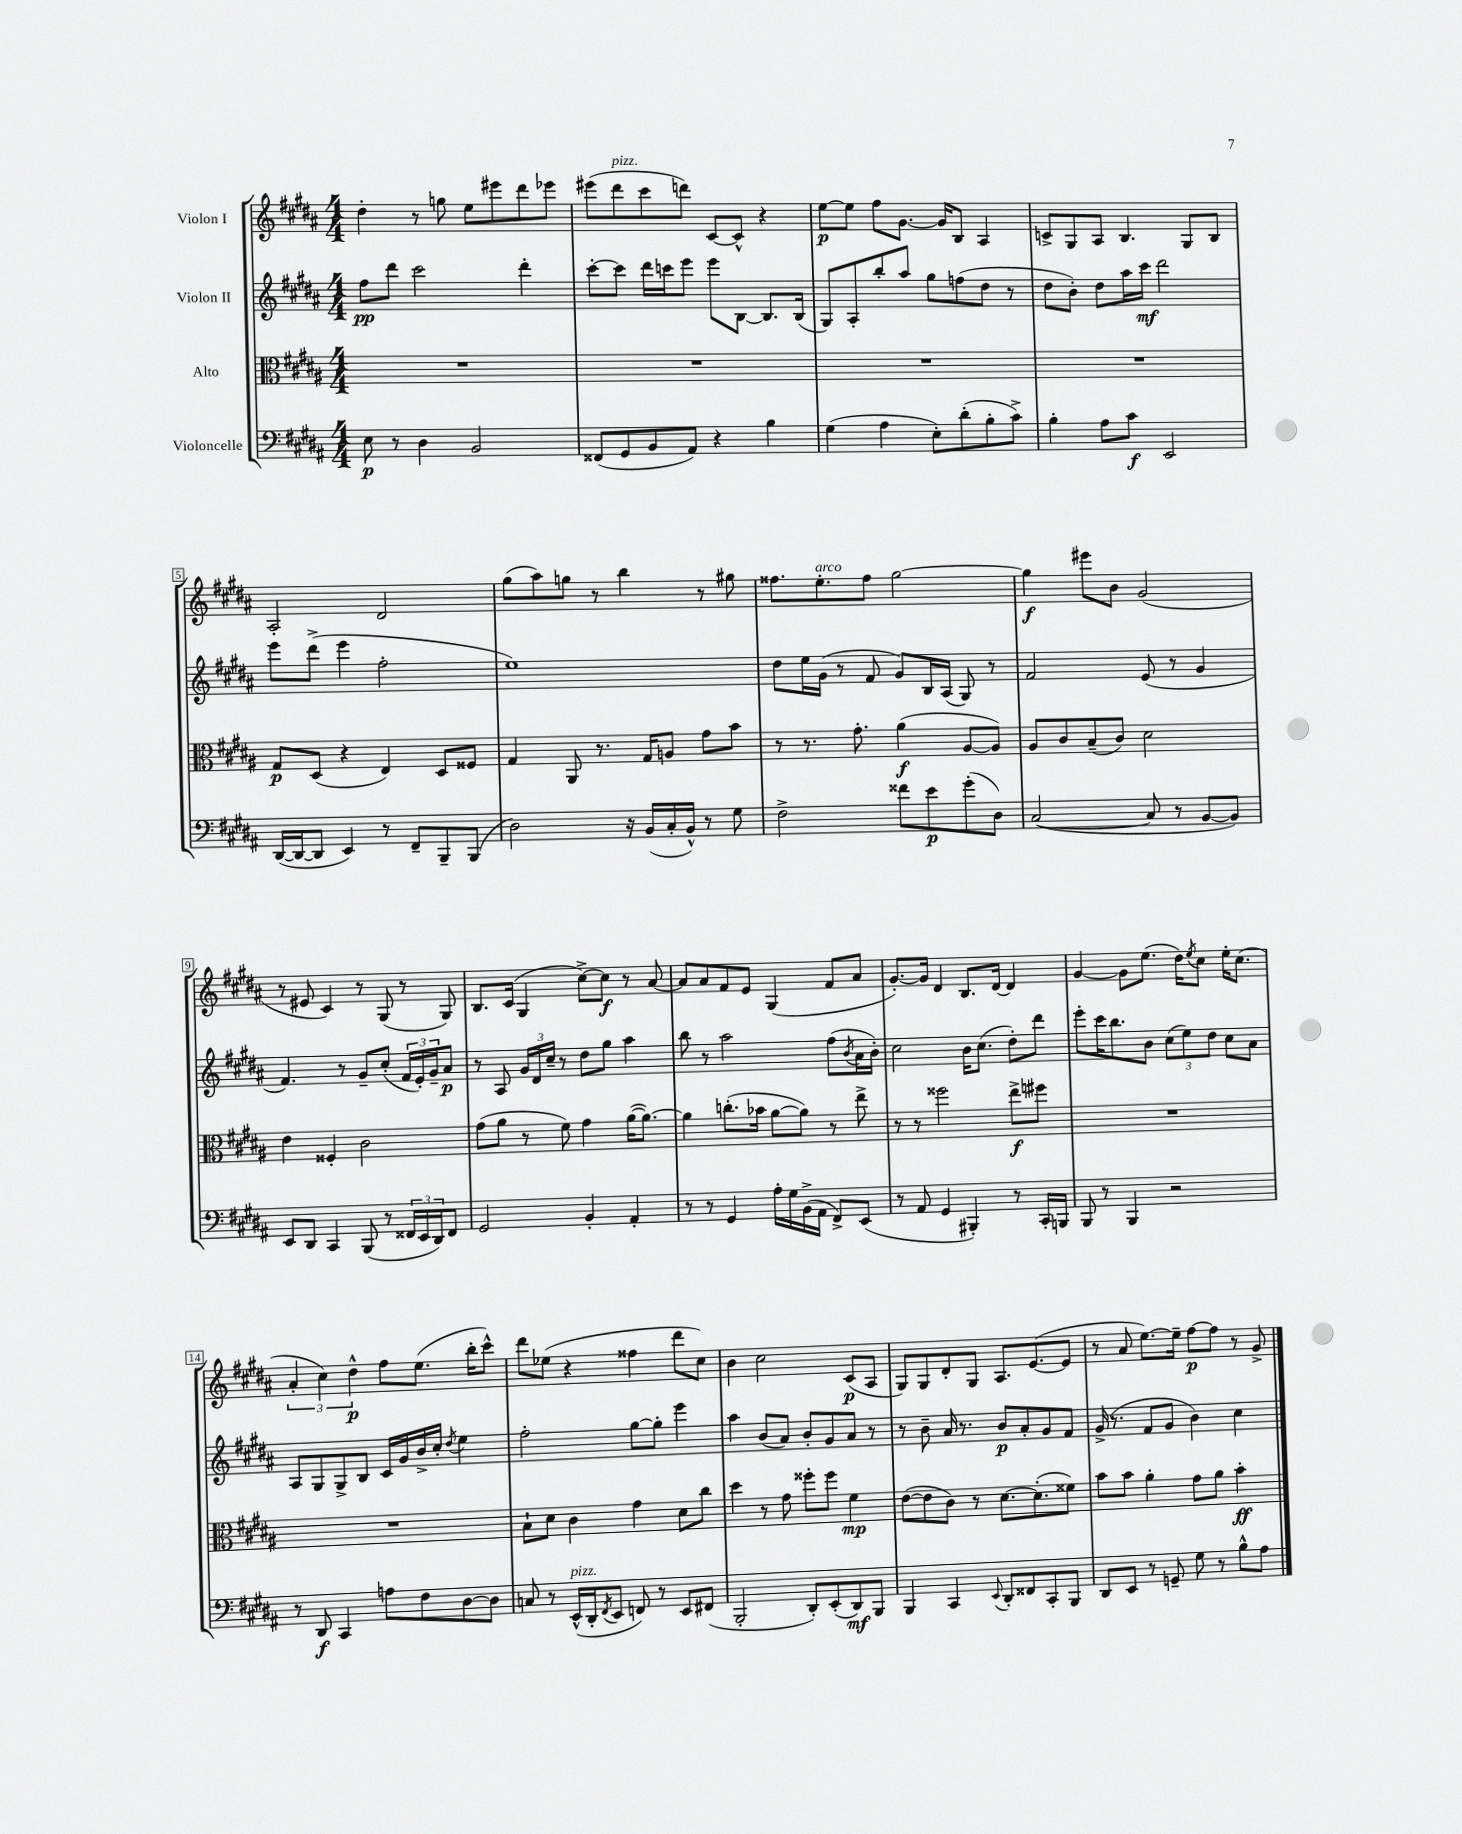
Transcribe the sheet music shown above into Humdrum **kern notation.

**kern	**dynam	**kern	**dynam	**kern	**dynam	**kern	**dynam
*part4	*part4	*part3	*part3	*part2	*part2	*part1	*part1
*staff4	*staff4	*staff3	*staff3	*staff2	*staff2	*staff1	*staff1
*I"Violoncelle	*	*I"Alto	*	*I"Violon II	*	*I"Violon I	*
*clefF4	*	*clefC3	*	*clefG2	*	*clefG2	*
*k[f#c#g#d#a#]	*	*k[f#c#g#d#a#]	*	*k[f#c#g#d#a#]	*	*k[f#c#g#d#a#]	*
*M4/4	*	*M4/4	*	*M4/4	*	*M4/4	*
=1	=1	=1	=1	=1	=1	=1	=1
8E\	p	1r	.	8ff#\L	pp	4dd#'\	.
8r	.	.	.	8ddd#\J	.	.	.
4D#\	.	.	.	2ccc#\	.	8r	.
.	.	.	.	.	.	8ggn\	.
2BB/	.	.	.	.	.	8ee\L	.
.	.	.	.	.	.	8eee#X\	.
.	.	.	.	4ddd#'\	.	8ddd#\	.
.	.	.	.	.	.	8eee-X\J	.
=2	=2	=2	=2	=2	=2	=2	=2
(8FF##X/L	.	1r	.	[8ccc#'\L	.	(8eee#X\L	.
!	!	!	!	!	!	!LO:TX:a:i:t=pizz.	!
8GG#/	.	.	.	8ccc#\J]	.	8ddd#\	.
8BB/	.	.	.	16ddd#\LL	.	8ccc#\	.
.	.	.	.	16cccn\J	.	.	.
8AA#/J)	.	.	.	8eee\J	.	8dddn\J)	.
4r	.	.	.	8eee\L	.	[8c#/L	.
.	.	.	.	[8B\J	.	8c#^^/J]	.
4B\	.	.	.	8.B/L]	.	4r	.
.	.	.	.	(16B/Jk	.	.	.
=3	=3	=3	=3	=3	=3	=3	=3
(4G#\	.	1r	.	8G#/L)	.	[8ee\L	p
.	.	.	.	8A#'/	.	8ee\J]	.
4A#\	.	.	.	8bb'/	.	8ff#\L	.
.	.	.	.	8aa#/J	.	[8.g#\J	.
8E'\L)	.	.	.	8gg#\L	.	.	.
.	.	.	.	.	.	16g#/KL]	.
(8d#'\	.	.	.	(8ffn\	.	8B/J	.
8B'\	.	.	.	8dd#\J	.	4A#/	.
8c#^\J)	.	.	.	8r	.	.	.
=4	=4	=4	=4	=4	=4	=4	=4
4B'\	.	1r	.	8dd#\L	.	8cn^/L	.
.	.	.	.	8b'\J)	.	8G#/	.
8A#\L	.	.	.	8dd#\L	.	8A#/J	.
8c#\J	f	.	.	16aa#\L	.	4.B/	.
.	.	.	.	16ccc#\JJ	mf	.	.
2EE/	.	.	.	2ddd#\	.	.	.
.	.	.	.	.	.	8G#/L	.
.	.	.	.	.	.	8B/J	.
!!LO:LB:g=z
=5	=5	=5	=5	=5	=5	=5	=5
([16DD#/LL	.	8G#/L	p	8eee\L	.	2A#'/	.
16DD#/J_	.	.	.	.	.	.	.
8DD#/J]	.	(8D#/J	.	(8ddd#^\J	.	.	.
4EE/)	.	4r	.	4eee\	.	.	.
8r	.	4E/)	.	2ff#'\	.	2d#/	.
8FF#~/L	.	.	.	.	.	.	.
8BBB~/	.	8D#/L	.	.	.	.	.
(8BBB/J	.	8F##X/J	.	.	.	.	.
=6	=6	=6	=6	=6	=6	=6	=6
2D#\)	.	4G#/	.	1ee)	.	(8gg#\L	.
.	.	.	.	.	.	8aa#\)	.
.	.	8AA#/	.	.	.	8ggn\J	.
.	.	8.r	.	.	.	8r	.
16r	.	.	.	.	.	4bb\	.
(16BB/LL	.	16G#/KL	.	.	.	.	.
16C#'/	.	8An/J	.	.	.	.	.
16BB^^/JJ)	.	.	.	.	.	.	.
8r	.	8g#\L	.	.	.	8r	.
8G#\	.	8b\J	.	.	.	8gg#X\	.
=7	=7	=7	=7	=7	=7	=7	=7
2F#^\	.	8r	.	8dd#\L	.	8.ff##X\L	.
.	.	8.r	.	16ee\L	.	.	.
!	!	!	!	!	!	!LO:TX:a:i:t=arco	!
.	.	.	.	(16g#\JJ	.	8.ee'\	.
.	.	.	.	8r	.	.	.
.	.	8.g#'\	.	.	.	.	.
.	.	.	.	8f#/	.	8ff##\J	.
8f##X\L	.	(4a#\	f	8g#/L)	.	[2gg#\	.
8e\	p	.	.	16B/L	.	.	.
.	.	.	.	(16A#/JJ	.	.	.
(8g#'\	.	[8A#/L	.	8G#/)	.	.	.
8D#\J)	.	8A#/J])	.	8r	.	.	.
=8	=8	=8	=8	=8	=8	=8	=8
([2C#/	.	8A#/L	.	2f#/	.	4gg#\]	f
.	.	8c#/	.	.	.	.	.
.	.	(8B~/	.	.	.	8eee#X\L	.
.	.	8c#/J)	.	.	.	8b\J	.
8C#/]	.	2d#\	.	(8e/	.	(2g#/	.
8r	.	.	.	8r	.	.	.
[8BB/L	.	.	.	4g#/	.	.	.
8BB/J])	.	.	.	.	.	.	.
!!LO:LB:g=z
=9	=9	=9	=9	=9	=9	=9	=9
8EE/L	.	4e\	.	4.f#/)	.	8r	.
8DD#/J	.	.	.	.	.	8e#X/	.
4CC#/	.	4F##X'/	.	.	.	4c#/)	.
.	.	.	.	8r	.	.	.
(8BBB/	.	2c#\	.	8g#~/L	.	8r	.
8r	.	.	.	(8cc#'/J	.	(8G#/	.
24FF##X/LL	.	.	.	24f#/LL	.	8r	.
24EE/	.	.	.	24e'/)	.	.	.
24DD#/J)	.	.	.	24g#~/J	.	.	.
8FF##/J	.	.	.	8a#/J	p	8G#/)	.
=10	=10	=10	=10	=10	=10	=10	=10
2GG#/	.	(8g#\L	.	8r	.	8.B/L	.
.	.	8a#\J	.	8A#/	.	.	.
.	.	.	.	.	.	(16c#/Jk	.
.	.	8r	.	24g#/LL	.	4G#/	.
.	.	.	.	24d#/	.	.	.
.	.	.	.	24cc#~/JJ	.	.	.
.	.	8f#\)	.	8r	.	.	.
4BB'/	.	4g#\	.	8dd#\L	.	[8cc#^\L)	.
.	.	.	.	8gg#\J	.	8cc#\J]	f
4AA#'/	.	([16a#\KL	.	4aa#\	.	8r	.
.	.	8.a#\J_)	.	.	.	.	.
.	.	.	.	.	.	[8a#/	.
=11	=11	=11	=11	=11	=11	=11	=11
8r	.	4a#\]	.	8bb\	.	8a#/L]	.
8r	.	.	.	8r	.	8a#/	.
4GG#/	.	(8.ccn'\L	.	2aa#\	.	8f#/	.
.	.	.	.	.	.	8e/J	.
.	.	16b-X\Jk	.	.	.	.	.
16A#'\LL	.	[8a#\L	.	.	.	(4G#/	.
16G#\	.	.	.	.	.	.	.
(16BB^\	.	8a#\J])	.	.	.	.	.
16AA#\JJ	.	.	.	.	.	.	.
8FF#^/L)	.	8r	.	(8ff#\L	.	8f#/L	.
.	.	.	.	8qb/	.	.	.
(8EE/J	.	8ee^\	.	16a#\L	.	8a#/J	.
.	.	.	.	16b'\JJ)	.	.	.
=12	=12	=12	=12	=12	=12	=12	=12
8r	.	8r	.	2cc#\	.	[8.g#'/L)	.
8AA#/	.	8r	.	.	.	.	.
.	.	.	.	.	.	16g#/Jk]	.
4GG#/	.	2ff##X\	.	.	.	4d#/	.
4BBB#X'/)	.	.	.	16b\KL	.	8.B/L	.
.	.	.	.	(8.cc#\J	.	.	.
.	.	.	.	.	.	[16d#/Jk	.
8r	.	8ee^\L	f	8dd#'\L)	.	4d#/]	.
16CC#'/LL	.	8ff#X\J	.	8ddd#\J	.	.	.
16BBBn/JJ	.	.	.	.	.	.	.
=13	=13	=13	=13	=13	=13	=13	=13
8BBB/	.	1r	.	8eee'\L	.	[4g#/	.
8r	.	.	.	16ccc#\K	.	.	.
.	.	.	.	8.bb\	.	.	.
4BBB/	.	.	.	.	.	8g#\L]	.
.	.	.	.	8b\J	.	(8.ee\J	.
2r	.	.	.	(12cc#\L	.	.	.
.	.	.	.	.	.	16dd#\KL)	.
.	.	.	.	12ee\)	.	.	.
.	.	.	.	.	.	8qee/	.
.	.	.	.	.	.	8cc#\J	.
.	.	.	.	12dd#\J	.	.	.
.	.	.	.	8cc#\L	.	16ee'\KL	.
.	.	.	.	.	.	(8.cc#\J	.
.	.	.	.	8a#\J	.	.	.
!!LO:LB:g=z
=14	=14	=14	=14	=14	=14	=14	=14
8r	.	1r	.	8A#/L	.	6a#'/	.
8DD#/	f	.	.	8G#/	.	.	.
.	.	.	.	.	.	6cc#\)	.
4CC#/	.	.	.	8G#^/	.	.	.
.	.	.	.	.	.	6dd#^^\	p
.	.	.	.	8B/J	.	.	.
8An\L	.	.	.	16c#/LL	.	8ff#\L	.
.	.	.	.	16g#/	.	.	.
8F#\	.	.	.	16b^/	.	(8.ee\J	.
.	.	.	.	16cc#'/JJ	.	.	.
.	.	.	.	8qdd#/	.	.	.
[8D#\	.	.	.	4ee\	.	.	.
.	.	.	.	.	.	16bb'\KL	.
8D#\J]	.	.	.	.	.	8ccc#^^\J)	.
=15	=15	=15	=15	=15	=15	=15	=15
8Cn/	.	8B`\L	.	2ff#'\	.	8ddd#\L	.
8r	.	8d#\J	.	.	.	(8ee-X\J	.
!LO:TX:a:i:t=pizz.	!	!	!	!	!	!	!
(16EE^^/LL	.	4c#\	.	.	.	4r	.
16DD#'/J	.	.	.	.	.	.	.
8qFF#/	.	.	.	.	.	.	.
8EE/J	.	.	.	.	.	.	.
8FFn/)	.	4g#\	.	[8gg#\L	.	4ff##X\	.
8r	.	.	.	8gg#'\J]	.	.	.
8EE/L	.	8d#\L	.	4eee\	.	8ddd#\L	.
(8FF#X/J	.	8cc#\J	.	.	.	8cc#\J)	.
=16	=16	=16	=16	=16	=16	=16	=16
2BBB'/	.	4dd#\	.	4aa#\	.	4b\	.
.	.	8r	.	(8b/L	.	2cc#\	.
.	.	8g#\	.	8a#/J)	.	.	.
8DD#'/L)	.	8ff##X'\L	.	8b'/L	.	.	.
(8EE'/	.	8ff##\J	.	8g#/	.	.	.
8DD#/)	mf	4f#\	mp	8a#/J	.	(8c#/L	p
8BBB/J	.	.	.	8r	.	8A#/J	.
=17	=17	=17	=17	=17	=17	=17	=17
4BBB/	.	([8e\L	.	8r	.	8G#/L)	.
.	.	8e\]	.	8b~\	.	8G#/	.
4CC#/	.	8c#\J)	.	16a#/	.	8d#'/	.
.	.	.	.	8.r	.	.	.
.	.	8r	.	.	.	8G#/J	.
8qqEE/	.	.	.	.	.	.	.
8DD#'/L	.	[8.d#\L	.	8b/L	p	8.A#/L	.
8FF##X/	.	.	.	8a#'/	.	.	.
.	.	(8.d#'\]	.	.	.	([8.e/	.
8CC#'/	.	.	.	8g#/	.	.	.
8BBB/J	.	8f##X\J)	.	8f#/J	.	8e/J]	.
=18	=18	=18	=18	=18	=18	=18	=18
8DD#/L	.	8b\L	.	(16g#^/	.	8r	.
.	.	.	.	8.r	.	.	.
8EE/J	.	8b\J	.	.	.	8a#/	.
8r	.	4a#'\	.	8f#/L	.	[8.ee\L)	.
8GGn~/	.	.	.	8g#/J	.	.	.
.	.	.	.	.	.	16ee~\Jk]	.
8G#\	.	8g#\L	.	4b\)	.	[8ff#\L	p
8r	.	8a#\J	.	.	.	8ff#\J]	.
8B^^\L	.	4b'\	ff	4cc#\	.	8r	.
8A#\J	.	.	.	.	.	8g#^/	.
==	==	==	==	==	==	==	==
*-	*-	*-	*-	*-	*-	*-	*-
